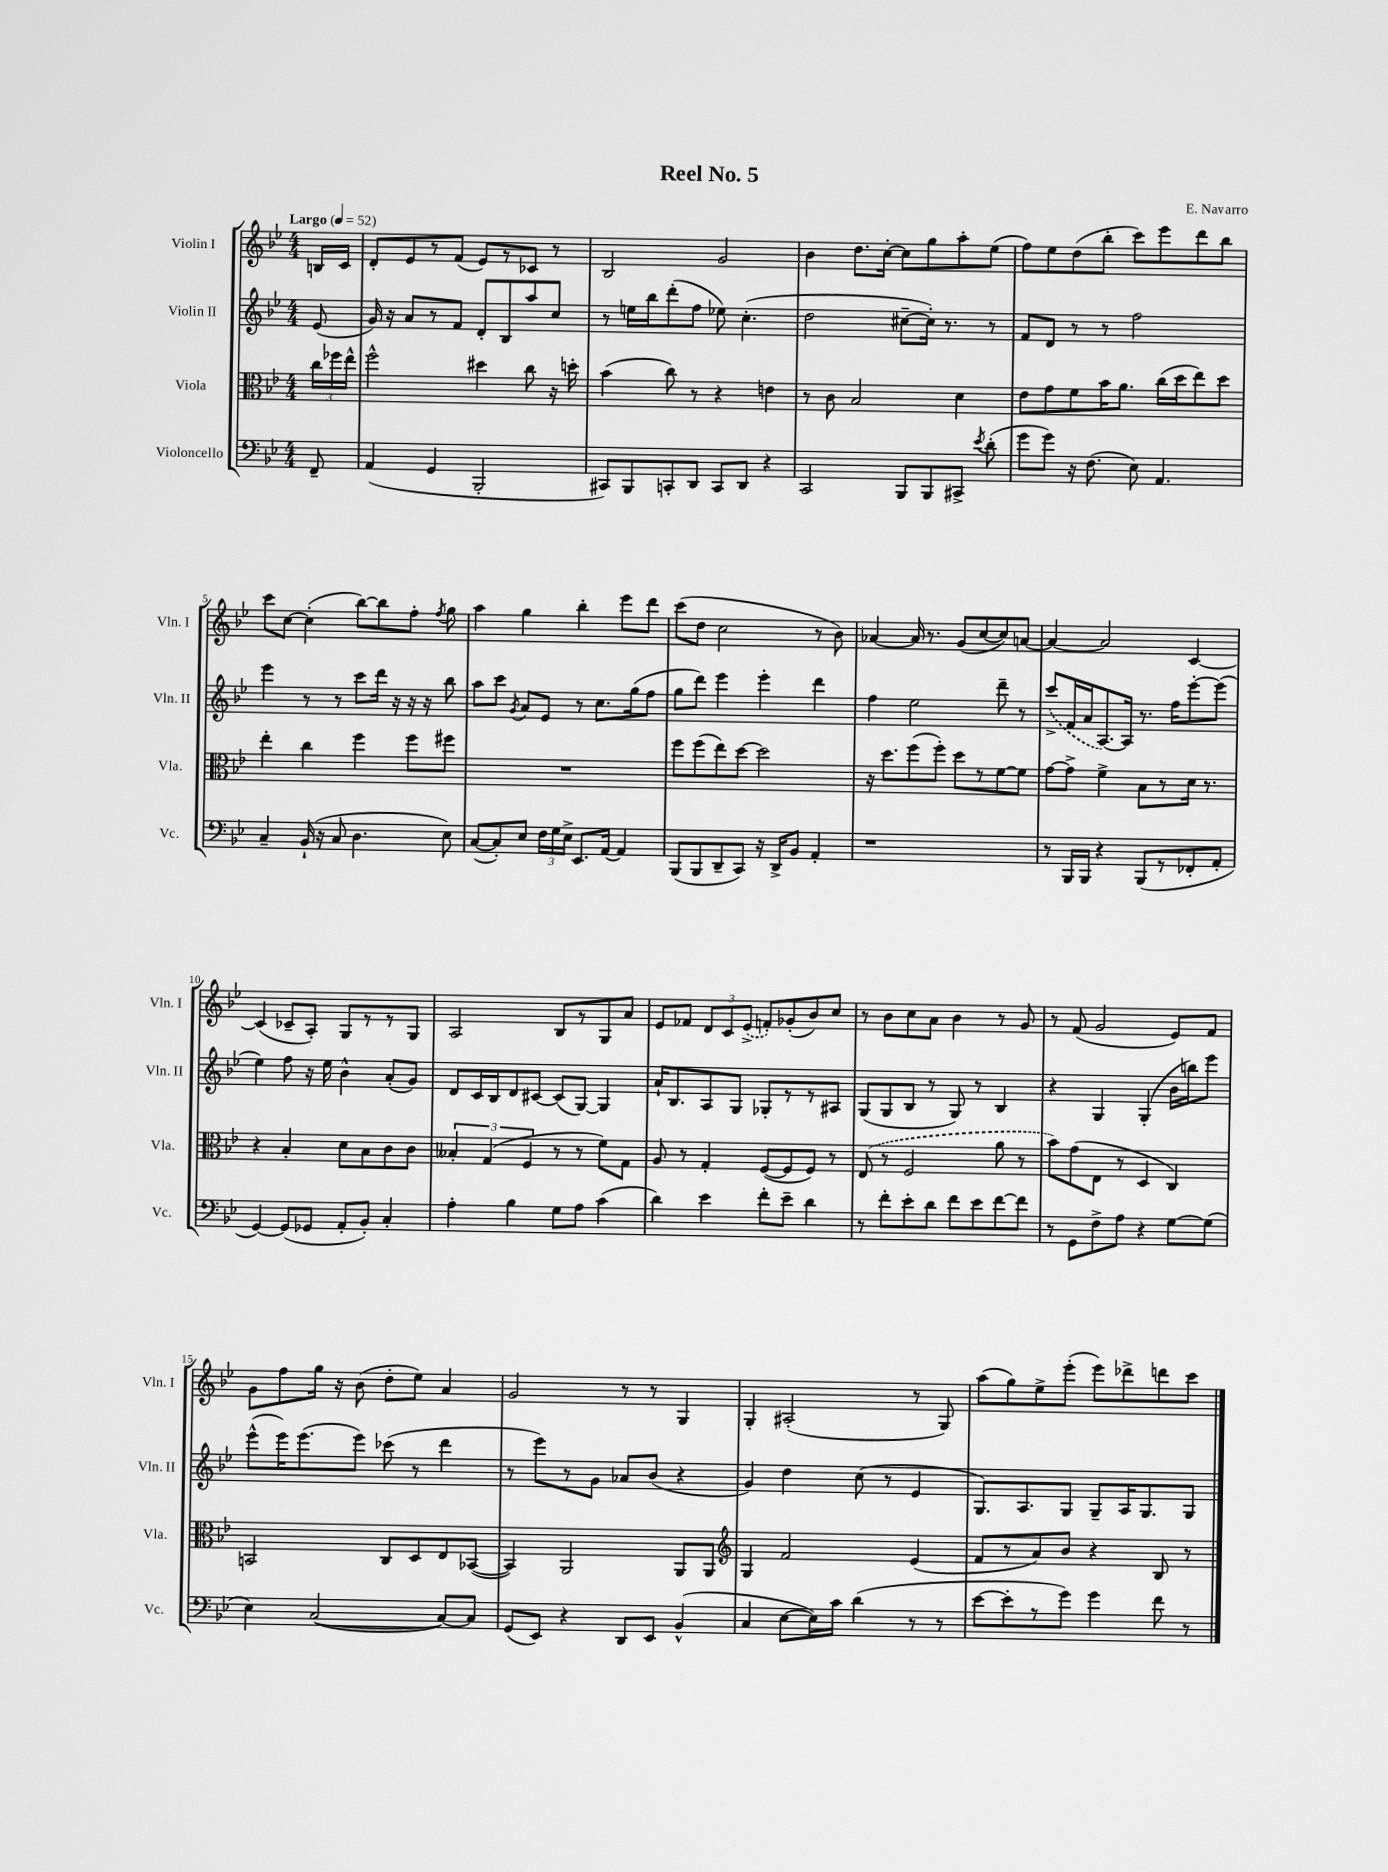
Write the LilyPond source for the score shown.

\header { title = "Reel No. 5" composer = "E. Navarro" }
<<
\new StaffGroup <<
\new Staff = "s0" \with { instrumentName = "Violin I" shortInstrumentName = "Vln. I" } {
    \clef treble \key bes \major \numericTimeSignature \time 4/4 \partial 8 \tempo "Largo" 4 = 52
    \autoBeamOff b16[ c'16] |
    d'8[-. ees'8 r8 f'8]( ees'8[) r8 ces'8] r8 |
    bes2 g'2 |
    bes'4 d''8.[ c''16]~-. c''8[ g''8 a''8-. ees''8]( |
    f''8[) ees''8 d''8( bes''8]-. c'''8[) ees'''8 d'''8 bes''8] |
    c'''8[ c''8]~ c''4-.( bes''8[~) bes''8 f''8]-. \acciaccatura { f''8 } g''8 |
    a''4 g''4 bes''4-. ees'''8[ d'''8] |
    c'''8[( d''8] c''2 r8 bes'8) |
    aes'4~ aes'16 r8. g'8[( c''8~ c''8) a'8]~ |
    a'4~ a'2 c'4~ |
    c'4( ces'8[-- a8]-.) g8[ r8 r8 g8] |
    a2 bes8[ r8 g8 a'8] |
    ees'8[ fes'8] \tuplet 3/2 { d'8[ c'8 \once \slurDashed ees'8]->( } f'8[-.) ges'8-.( bes'8) c''8] |
    r8 bes'8[ c''8 a'8] bes'4 r8 g'8 |
    r8 f'8( g'2 ees'8[) f'8] |
    g'8[ f''8 g''16] r16 bes'8( d''8[-. ees''8]) a'4 |
    g'2 r8 r8 g4 |
    g4-. ais2-.( r8 g8) |
    a''8[( g''8) ees''8-> ees'''8]-.( ees'''8[) des'''8-> d'''8 c'''8] \bar "|." |
}
\new Staff = "s1" \with { instrumentName = "Violin II" shortInstrumentName = "Vln. II" } {
    \clef treble \key bes \major \numericTimeSignature \time 4/4 \partial 8
    \autoBeamOff ees'8( |
    g'16) r16 a'8[ r8 f'8] d'8[-. bes8 a''8 c''8] |
    r8 e''16[ bes''16 d'''8-.( f''8] ees''8) c''4.-.( |
    d''2 cis''8[~-- cis''16]-.) r8. r8 |
    f'8[ d'8] r8 r8 f''2 |
    ees'''4 r8 r8 c'''8[ d'''16] r16 r16 r16 bes''8 |
    a''8[ c'''8] \acciaccatura { g'8 } a'8[ ees'8] r8 c''8.[ g''16( f''8] |
    g''8[ d'''8]) ees'''4 ees'''4-. d'''4 |
    f''4 ees''2 d'''8-- r8 |
    \once \slurDashed c'''8[->( f'16 a'16 a8.~) a16] r8. f''16[ ees'''8~-. ees'''8]( |
    ees''4) f''8 r16 ees''16 bes'4-^ a'8[-.( g'8]) |
    d'8[ c'16 bes16 d'8 cis'8]~ cis'8[( g8]~) g4 |
    a'16[-! bes8. a8 g8] ges8[-. r8 r8 ais8] |
    g8[( g8 bes8] r8 g8) r8 bes4 |
    r4 g4 g4-.( bes'16[ b''16) ees'''8] |
    ees'''8[-^( ees'''16) ees'''8.( ees'''8]) ces'''8( r8 d'''4 |
    r8 ees'''8[) r8 g'8] aes'8[ bes'8]( r4 |
    g'4) d''4 c''8( r8 ees'4 |
    g8.[) a8. g8] g8[-- a16 g8. g8] \bar "|." |
}
\new Staff = "s2" \with { instrumentName = "Viola" shortInstrumentName = "Vla." } {
    \clef alto \key bes \major \numericTimeSignature \time 4/4 \partial 8
    \autoBeamOff \tuplet 3/2 { c''16[ fes''16 ees''16]-^ } |
    f''2-^ dis''4 c''8 r16 d''16-. |
    bes'4( c''8) r8 r4 e'4 |
    r8 c'8 bes2 d'4 |
    ees'8[ g'8 f'8 bes'16 a'8.] c''16[( d''16 ees''8) d''8] |
    ees''4-. c''4 f''4 f''8[ fis''8] |
    R1 |
    f''8[ f''8( ees''8) d''8]~ d''2 |
    r16 d''8.[ f''8( f''8]-.) d''8[ r8 f'8~ f'8] |
    g'8[~ g'8]-> f'4-> bes8[ r8 d'16] r8. |
    r4 bes4-. d'8[ bes8 c'8 c'8] |
    \tuplet 3/2 { beses4-. g4( f4 } r8 r8 f'8[) g8] |
    a8 r8 g4-. f8[~( f8 f8]) r8 |
    \once \slurDashed ees8( r8 f2 a'8 r8 |
    bes'8[) g'8( ees8] r8 d4 c4) |
    b,2 c8[ d8 ees8 bes,8]~( |
    bes,4) a,2 a,8[ a,8] |
    \clef treble g4 f'2 ees'4( |
    f'8[ r8 a'8) bes'8] r4 bes8 r8 \bar "|." |
}
\new Staff = "s3" \with { instrumentName = "Violoncello" shortInstrumentName = "Vc." } {
    \clef bass \key bes \major \numericTimeSignature \time 4/4 \partial 8
    \autoBeamOff f,8-- |
    a,4( g,4 bes,,2-. |
    cis,8[) bes,,8 c,8-. d,8] c,8[ d,8] r4 |
    c,2 bes,,8[ bes,,8 cis,8]-> \acciaccatura { ees'8 } d'8-.( |
    g'8[ g'8]) r16 f8.( ees8) a,4. |
    c4-- bes,16-!( r16 c8 d4. ees8) |
    c8[~( c8-.) ees8] \tuplet 3/2 { f16[ g16 ees16]-> } ees,8.[ a,16]~ a,4 |
    bes,,8[( bes,,8 d,8-- c,8]) r16 d,16[-> bes,8] a,4-. |
    r1 |
    r8 bes,,16[ bes,,16] r4 bes,,8[( r8 fes,8-. a,8]-. |
    g,4~) g,8[( ges,8] a,8[-. bes,8]-.) c4-. |
    a4-. bes4 g8[ a8] c'4( |
    d'4) ees'4 f'8[-. ees'8]-- d'4 |
    r8 f'8[-. ees'8-. d'8] f'8[ ees'8 f'8~ f'8] |
    r8 g,8[ f8-> a8] r4 g8[~ g8]( |
    ees4) c2~( c8[~) c8] |
    g,8[( ees,8]) r4 d,8[ ees,8] bes,4-^( |
    c4 ees8[~ ees16) c'16] d'4( r8 r8 |
    ees'8[~ ees'8-. r8 g'8]) g'4 f'8 r8 \bar "|." |
}
>>
>>
